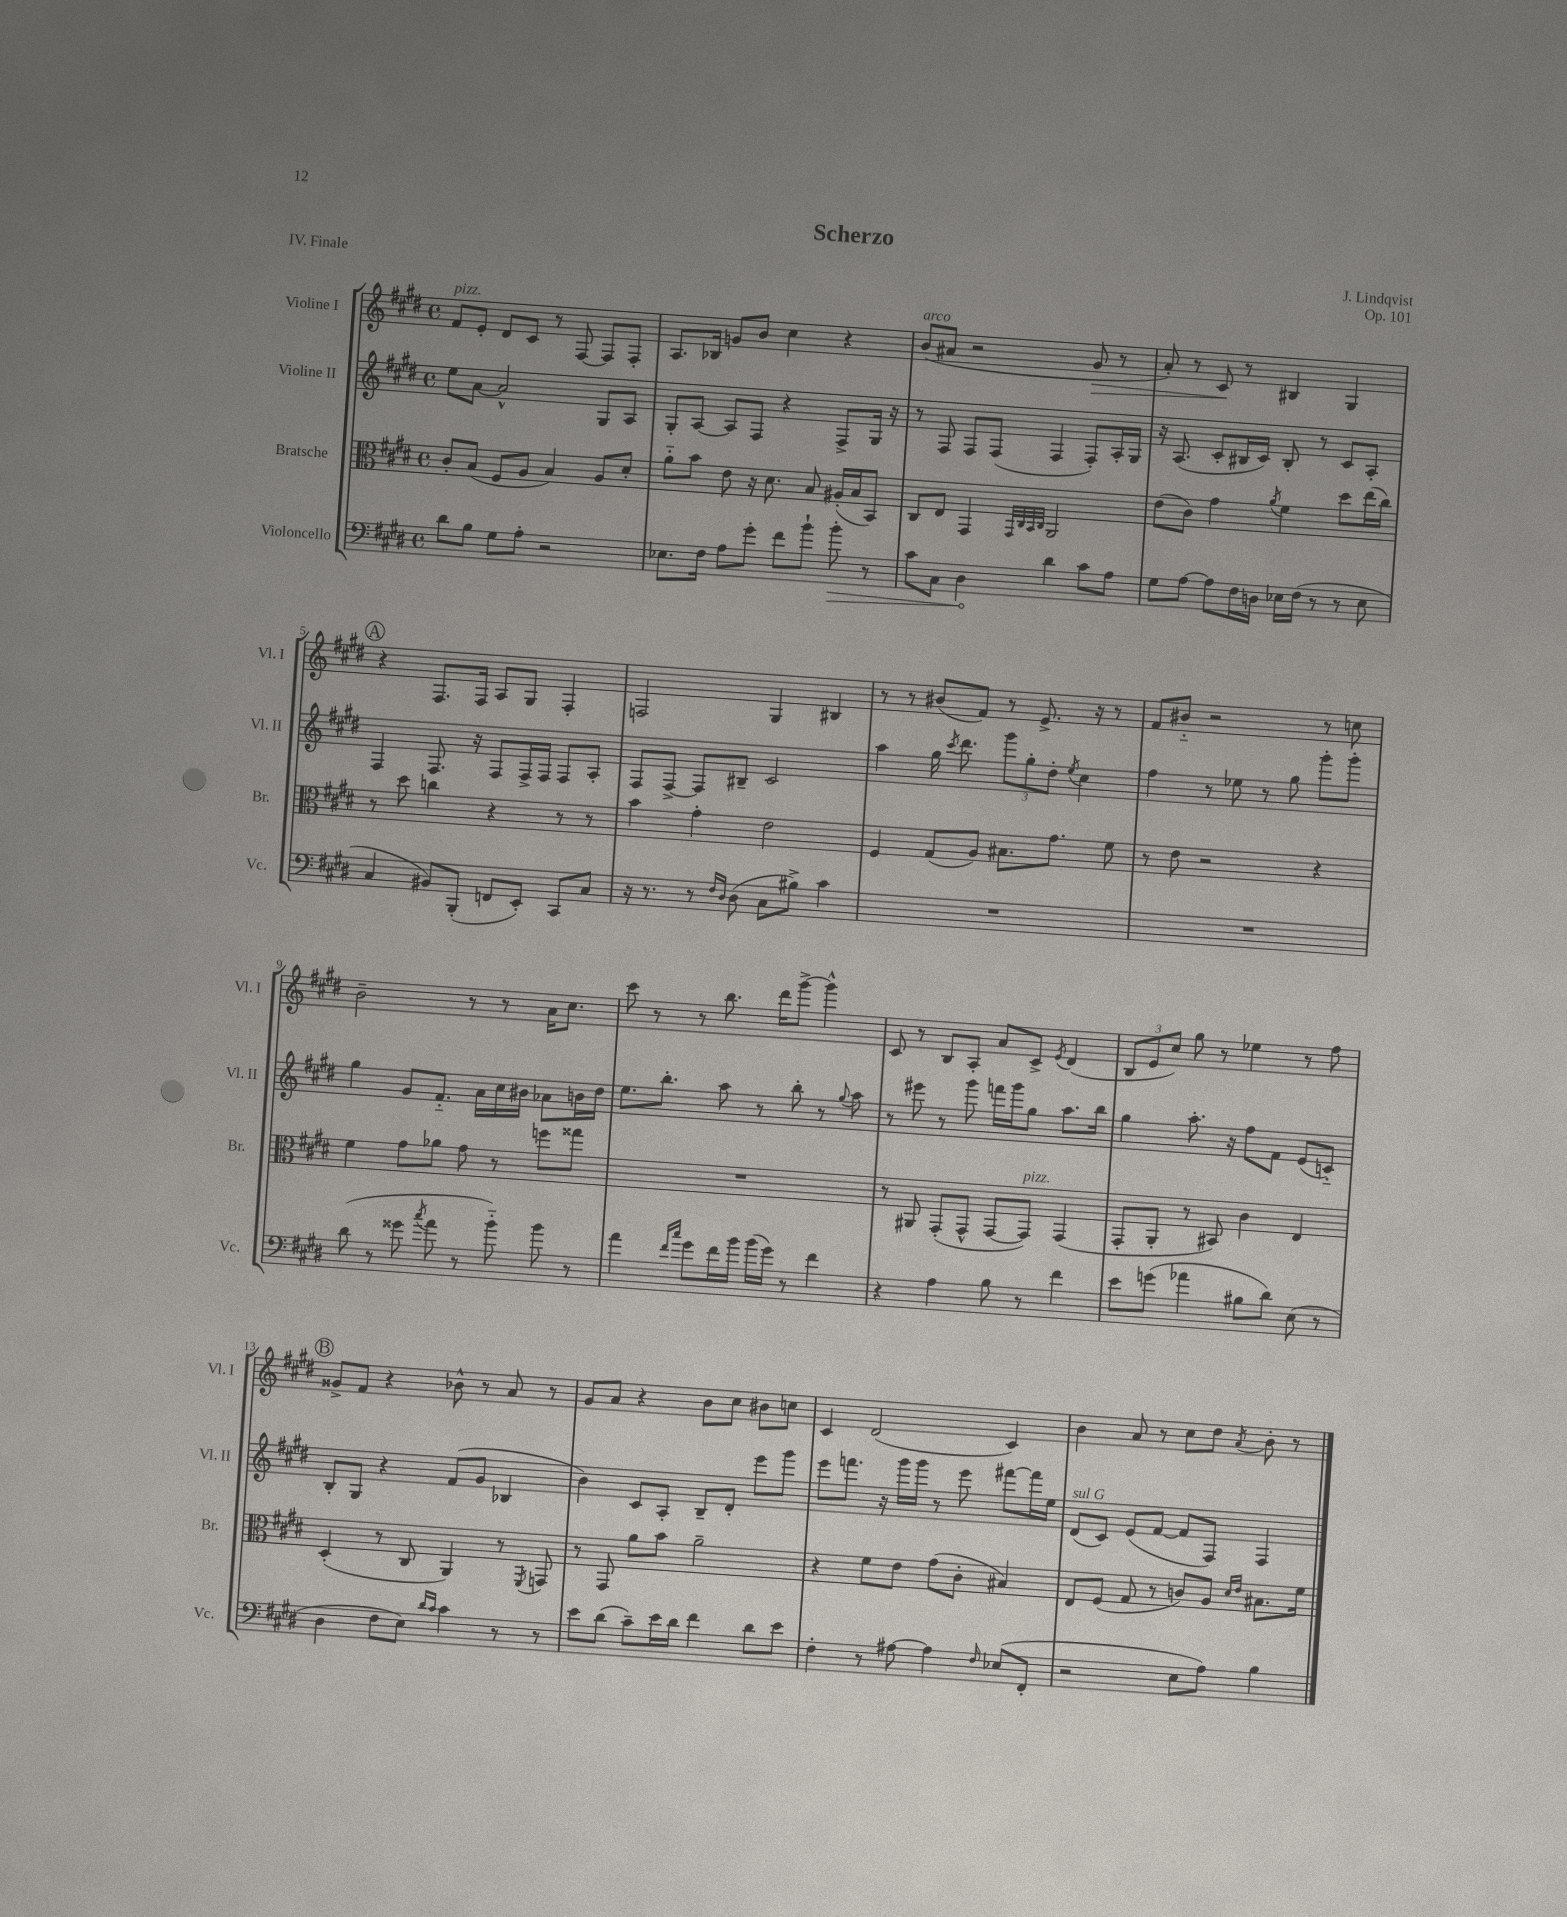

**kern	**kern	**kern	**kern
*staff4	*staff3	*staff2	*staff1
*clefF4	*clefC3	*clefG2	*clefG2
*k[f#c#g#d#]	*k[f#c#g#d#]	*k[f#c#g#d#]	*k[f#c#g#d#]
*M4/4	*M4/4	*M4/4	*M4/4
*met(c)	*met(c)	*met(c)	*met(c)
8d#	8c#'	8ee	8f#
8B	(8B	[8a	8e'
8G#	8F#	2a^^]	8d#
8A'	8A	.	8c#
2r	4B)	.	8r
.	.	.	[8F#
.	8A	8G#	8F#]
.	8d#'	8A	8F#'
=	=	=	=
8.E-	8a'~	8G#'	8.A
.	8b	[8A	.
16F#	.	.	16B-
8A	8e	8A]	8g
8g#'	16r	8F#	8b
.	8.d#	.	.
8f#	.	4r	4cc#
8b`	8B	.	.
8b'	(16A#'	8F#^	4r
.	16B	.	.
8r	8BB)	16G#	.
.	.	16r	.
=	=	=	=
8c#	8C#	8r	(8b
8C#	8E	8F#	8a#
4D#	4GG#	8F#	2r
.	.	(8F#	.
.	32qqGG#	.	.
.	32qqC#	.	.
.	32qqBB	.	.
.	32qqC#	.	.
4d#	2AA	4F#	.
8c#	.	8F#')	8g#
8A	.	16A'	8r
.	.	16G#	.
=	=	=	=
8G#	(8e	16r	8a')
.	.	(8.A	.
[8A	8c#)	.	8r
8A]	4g#	8c#'	8c#
16F#	.	16B#	8r
16D	.	16c#)	.
.	8qa	.	.
16E-	4f#	8B#'	4B#
(16F#	.	.	.
8r	.	8r	.
8r	8dd#	8c#	4G#
8E-	(16ee	8A'	.
.	16cc#)	.	.
=	=	=	=
4C#	8r	4F#	4r
.	8dd#	.	.
8BB#)	4cc	8.F#	8.F#
(8BBB'	.	.	.
.	.	16r	16F#
8FF	4r	8F#	8A
8EE')	.	16F#^	8G#
.	.	16F#	.
8CC#	8r	8F#	4F#'
8C#	8r	8A'	.
=	=	=	=
16r	4b	8F#	2F
8.r	.	.	.
.	.	[8F#^	.
8r	4g#'	8F#]	.
16qqF#	.	.	.
16qqD#	.	.	.
(8D#	.	8B#~	.
8C#	2e	2c#	4G#
8B#^)	.	.	.
4c#	.	.	4B#
=	=	=	=
1r	4F#	4aa	8r
.	.	.	8r
.	(8G#	16gg#	(8b#
.	.	8qccc#	.
.	.	8.ddd#	.
.	8A)	.	8f#)
.	8.B#	12ggg#	8r
.	.	12gg#'	.
.	.	.	8.e^
.	.	12dd#'	.
.	8.g#	.	.
.	.	8qee	.
.	.	4cc#	.
.	.	.	16r
.	8f#	.	8r
=	=	=	=
1r	8r	4ff#	8f#
.	8e	.	8b#'~
.	2r	8r	2r
.	.	8ee-	.
.	.	8r	.
.	.	8gg#	.
.	4r	8ggg#'	8r
.	.	8ggg#'	8cc
=	=	=	=
(8d#	4f#	4gg#	2b~
8r	.	.	.
8g##	8g#	8g#	.
8qcc#	.	.	.
8a	8a-	8.f#'~	.
8r	8g#	.	8r
.	.	16a	.
8b'~)	8r	16cc#	8r
.	.	16b#	.
8b	8ff	8a-	16a
.	.	.	8.cc#
8r	8gg##	16b	.
.	.	16dd#	.
=	=	=	=
4a	1r	8.ee	8ccc#
.	.	.	8r
.	.	8.bb'	.
16qqf#	.	.	.
16qqcc#	.	.	.
8g#	.	.	8r
16f#	.	8aa	8.bb
16b	.	.	.
(16b	.	8r	.
16g#)	.	.	16ddd#
8r	.	8bb'	[8ggg#^
4f#	.	8r	4ggg#^^]
.	.	8qqgg#	.
.	.	8aa	.
=	=	=	=
4r	8r	8r	8c#
.	8AA#	8eee#	8r
4A	(8GG#'	8r	8B
.	8GG#^^	8ggg#	8A'
8B	[8GG#	16fff	8a
.	.	16ggg#	.
8r	8GG#])	8gg#	8c#^
.	.	.	8qe
4f#	(4GG#	8.aa	(4d#
.	.	16bb	.
=	=	=	=
8e	8GG#'	4gg#	12B
.	.	.	12e
(8g	8AA'	.	.
.	.	.	12cc#)
4a-	8r	8.aa'	8gg#
.	8BB#)	.	8r
.	.	16r	.
8B#	4c#	8ff#	4ee-
8d#)	.	8f#	.
(8E	4E	(8e	8r
8r	.	8c'~)	8ff#
=	=	=	=
4D#	(4D#'	8B'	8g##^
.	.	8G#	8f#
8F#	8r	4r	4r
8E)	8C#	.	.
16qqd#	.	.	.
16qqc#	.	.	.
4c#	4AA)	(8f#	8b-^^
.	.	8g#	8r
8r	8r	4B-	8a
.	8qFF#	.	.
8r	8GG	.	8r
=	=	=	=
8e	8r	4b)	8g#
(8d#	8GG#	.	8a
8c#~)	8a	8c#	4r
16e	8b	8A'	.
16d#	.	.	.
4f#	2a~	8B~	8b
.	.	8d#'	8cc#
8d#	.	8eee	8b#
8e	.	8ggg#	8cc
=	=	=	=
4F#'	4r	8eee	4c#
.	.	8.fff	.
8r	8f#	.	(2d#
.	.	16r	.
[8A#	8e	16ggg#	.
.	.	16ggg#	.
4A#]	(8g#	8r	.
.	8c#'	8eee	.
16qqF#	.	.	.
(8E-	4B#)	[8fff#	4c#)
8FF#'	.	16fff#]	.
.	.	16ee	.
=	=	=	=
2r	8E	(8d#	4b
.	(8F#	8c#)	.
.	8G#	(8e	8a
.	8r	[8f#	8r
8E	8c)	8f#]	8cc#
8A)	8A	8F#)	8dd#
.	16qqd#	.	.
.	16qqe	.	8qa
4B	8.B#	4F#	8b'
.	.	.	8r
.	16f#	.	.
==	==	==	==
*-	*-	*-	*-
